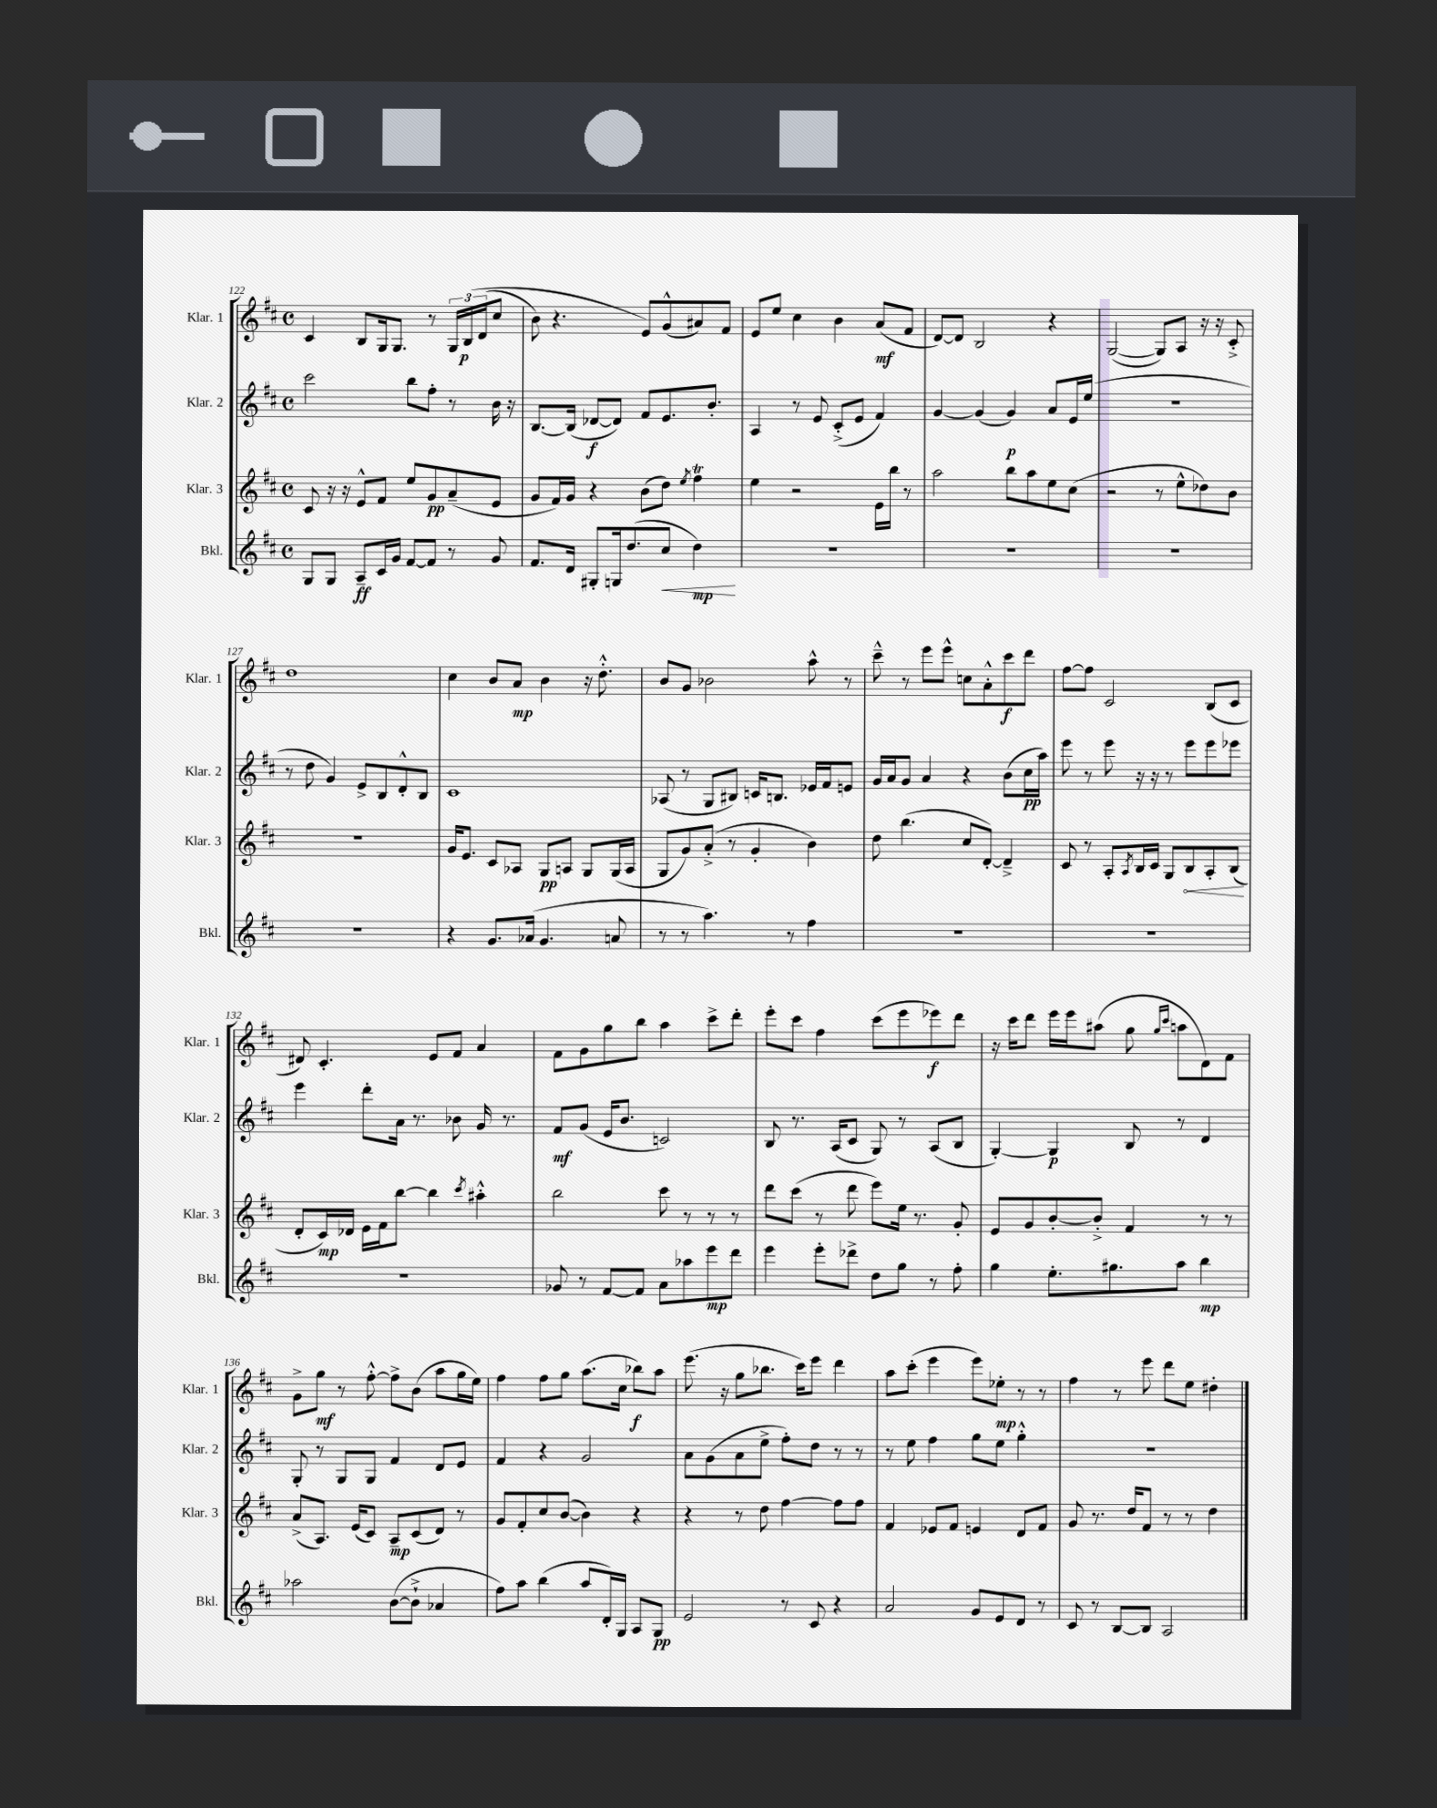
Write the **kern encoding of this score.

**kern	**dynam	**kern	**dynam	**kern	**dynam	**kern	**dynam
*part4	*part4	*part3	*part3	*part2	*part2	*part1	*part1
*staff4	*staff4	*staff3	*staff3	*staff2	*staff2	*staff1	*staff1
*I"Bkl.	*	*I"Klar. 3	*	*I"Klar. 2	*	*I"Klar. 1	*
*I'Bkl.	*	*I'Klar. 3	*	*I'Klar. 2	*	*I'Klar. 1	*
*clefG2	*	*clefG2	*	*clefG2	*	*clefG2	*
*k[f#c#]	*	*k[f#c#]	*	*k[f#c#]	*	*k[f#c#]	*
*M4/4	*	*M4/4	*	*M4/4	*	*M4/4	*
*met(c)	*	*met(c)	*	*met(c)	*	*met(c)	*
=122	=122	=122	=122	=122	=122	=122	=122
8G/L	.	8c#/	.	2ccc#\	.	4c#/	.
8G/J	.	16r	.	.	.	.	.
.	.	16r	.	.	.	.	.
8A~/L	ff	8e^^/L	.	.	.	8B/L	.
16c#/L	.	8f#/J	.	.	.	16G/k	.
16g/JJ	.	.	.	.	.	8.G/J	.
[8f#/L	.	8ee/L	.	8bb\L	.	.	.
8f#/J]	.	8g/	pp	8ff#'\J	.	8r	.
8r	.	(8a~/	.	8r	.	24G/LL	.
.	.	.	.	.	.	(24B/	p
.	.	.	.	.	.	(24d/J	.
8g/	.	8e/J	.	16b\	.	8cc#/J	.
.	.	.	.	16r	.	.	.
=123	=123	=123	=123	=123	=123	=123	=123
8.f#/L	.	8g/L	.	[8.B/L	.	8b\)	.
.	.	16f#/L)	.	.	.	4.r	.
16d/Jk	.	16g/JJ	.	(16B/Jk]	.	.	.
8G#X'/L	.	4r	.	[8d-X/L	f	.	.
16Gn/k	.	.	.	8d-/J])	.	.	.
(8.dd/	.	.	.	.	.	.	.
.	.	(8b\L	.	8f#/L	.	8e/L)	.
!	!LO:HP:b	!	!	!	!	!	!
8cc#/J	<	8dd\J)	.	8.e/	.	(8g^^/	.
.	.	8qee/	.	.	.	.	.
4dd\)	mp	4ff#t\	.	.	.	8a#X/)	.
.	.	.	.	8.b'/J	.	.	.
.	.	.	.	.	.	8f#/J	.
.	[	.	.	.	.	.	.
=124	=124	=124	=124	=124	=124	=124	=124
1r	.	4ee\	.	4A/	.	8e/L	.
.	.	.	.	.	.	8ee/J	.
.	.	2r	.	8r	.	4cc#\	.
.	.	.	.	8e/	.	.	.
.	.	.	.	(8c#'^/L	.	4b\	.
.	.	.	.	8e/J	.	.	.
.	.	16e\LL	.	4f#/)	.	(8a/L	mf
.	.	16bb\JJ	.	.	.	.	.
.	.	8r	.	.	.	8f#/J	.
=125	=125	=125	=125	=125	=125	=125	=125
1r	.	2aa\	.	[4g/	.	[8d/L)	.
.	.	.	.	.	.	8d/J]	.
.	.	.	.	(4g/]	.	2B/	.
.	.	8bb\L	.	4g/)	p	.	.
.	.	8aa\	.	.	.	.	.
.	.	8ee\	.	8a/L	.	4r	.
.	.	(8cc#\J	.	16e/L	.	.	.
.	.	.	.	(16ee/JJ	.	.	.
=126	=126	=126	=126	=126	=126	=126	=126
1r	.	2r	.	1r	.	([2G/	.
.	.	8r	.	.	.	8G/L])	.
.	.	8ee^^\L	.	.	.	8A/J	.
.	.	8dd-X\)	.	.	.	16r	.
.	.	.	.	.	.	16r	.
.	.	8b\J	.	.	.	8c#'^/	.
!!LO:LB:g=z
=127	=127	=127	=127	=127	=127	=127	=127
1r	.	1r	.	8r	.	1dd	.
.	.	.	.	8dd\	.	.	.
.	.	.	.	4g/)	.	.	.
.	.	.	.	8e^/L	.	.	.
.	.	.	.	8B/	.	.	.
.	.	.	.	8d'^^/	.	.	.
.	.	.	.	8B/J	.	.	.
=128	=128	=128	=128	=128	=128	=128	=128
4r	.	16g/KL	.	1c#	.	4cc#\	.
.	.	8.e/J	.	.	.	.	.
8.g/L	.	8c#/L	.	.	.	8b/L	.
.	.	8A-X/J	.	.	.	8a/J	mp
(16a-X/Jk	.	.	.	.	.	.	.
4.g/	.	8G/L	pp	.	.	4b\	.
.	.	8An/J	.	.	.	.	.
.	.	8G/L	.	.	.	16r	.
.	.	.	.	.	.	8.dd'^^\	.
8an/	.	(16G/L	.	.	.	.	.
.	.	16A/JJ	.	.	.	.	.
=129	=129	=129	=129	=129	=129	=129	=129
8r	.	8G/L	.	(8A-X/	.	8b/L	.
8r	.	8g/)	.	8r	.	8g/J	.
4.aa\)	.	(8a'^/J	.	8G/L	.	2b-X\	.
.	.	8r	.	8B#X/J)	.	.	.
.	.	4g'/	.	16cn/KL	.	.	.
.	.	.	.	8.Bn/J	.	.	.
8r	.	.	.	.	.	.	.
4ff#\	.	4b\)	.	16e-X/LL	.	8aa^^\	.
.	.	.	.	16f#/J	.	.	.
.	.	.	.	8en/J	.	8r	.
=130	=130	=130	=130	=130	=130	=130	=130
1r	.	8dd\	.	16g/LL	.	8ccc#~^^\	.
.	.	.	.	16a/J	.	.	.
.	.	(4.bb\	.	8g/J	.	8r	.
.	.	.	.	4a/	.	8eee\L	.
.	.	.	.	.	.	8eee^^\J	.
.	.	8cc#/L	.	4r	.	8ccn\L	.
.	.	[8d'/J)	.	.	.	8a'^^\	.
.	.	4d~^/]	.	(8b\L	.	8ccc#\	f
.	.	.	.	16cc#\L	pp	8ddd\J	.
.	.	.	.	16aa\JJ)	.	.	.
=131	=131	=131	=131	=131	=131	=131	=131
1r	.	8c#/	.	8eee\	.	[8ff#\L	.
.	.	8r	.	8r	.	8ff#\J]	.
.	.	8A'/L	.	8eee\	.	2c#/	.
.	.	8qA/	.	.	.	.	.
.	.	16B/L	.	16r	.	.	.
.	.	16c#/JJ	.	16r	.	.	.
.	.	8G/L	.	8r	.	.	.
!	!	!	!LO:HP:b	!	!	!	!
.	.	8B/	<	8eee\L	.	.	.
.	.	8A'/	.	8eee\	.	(8B/L	.
.	.	(8B/J	.	8eee-X\J	.	8c#/J	.
.	.	.	[	.	.	.	.
!!LO:LB:g=z
=132	=132	=132	=132	=132	=132	=132	=132
1r	.	8d'/L	.	4eee\	.	8d#X/)	.
.	.	16c#/L)	mp	.	.	4.c#'/	.
.	.	16d-X/JJ	.	.	.	.	.
.	.	16e\LL	.	8ddd'\L	.	.	.
.	.	16f#\J	.	.	.	.	.
.	.	[8bb\J	.	16a\Jk	.	.	.
.	.	.	.	8.r	.	.	.
.	.	4bb\]	.	.	.	8e/L	.
.	.	.	.	8b-X\	.	8f#/J	.
.	.	8qccc#/	.	.	.	.	.
.	.	4aa#X'^^\	.	16g/	.	4a/	.
.	.	.	.	8.r	.	.	.
=133	=133	=133	=133	=133	=133	=133	=133
8g-X/	.	2bb\	.	8f#/L	mf	8f#\L	.
8r	.	.	.	(8g/J	.	8g\	.
[8f#/L	.	.	.	16e/KL	.	8gg\	.
.	.	.	.	8.b/J	.	.	.
8f#/J]	.	.	.	.	.	8bb\J	.
8a\L	.	8ccc#\	.	2cn/)	.	4aa\	.
8aa-X\	.	8r	.	.	.	.	.
8eee\	mp	8r	.	.	.	8ccc#^\L	.
8ddd\J	.	8r	.	.	.	8ddd'\J	.
=134	=134	=134	=134	=134	=134	=134	=134
4eee\	.	8ddd\L	.	8B/	.	8eee'\L	.
.	.	(8ccc#\J	.	8.r	.	8ccc#\J	.
8eee'\L	.	8r	.	.	.	4ff#\	.
.	.	.	.	(16A/KL	.	.	.
8ddd-X^\J	.	8ddd\	.	8c#/J	.	.	.
8dd\L	.	8eee\L)	.	8G/)	.	(8ccc#\L	.
8gg\J	.	16ee\Jk	.	8r	.	8eee\	.
.	.	8.r	.	.	.	.	.
8r	.	.	.	(8A/L	.	8eee-X\)	f
8ff#'\	.	8g'/	.	8B/J	.	8ddd\J	.
=135	=135	=135	=135	=135	=135	=135	=135
4gg\	.	8e/L	.	[4G'/)	.	16r	.
.	.	.	.	.	.	16ccc#\KL	.
.	.	8g/	.	.	.	8ddd\J	.
8.ee'\L	.	[8b'/	.	4G/]	p	16eee\LL	.
.	.	.	.	.	.	16eee\J	.
.	.	8b'^/J]	.	.	.	(8aa#X\J	.
8.gg#X\	.	.	.	.	.	.	.
.	.	4f#/	.	8B/	.	8gg\	.
.	.	.	.	.	.	16qqgg/LL	.
.	.	.	.	.	.	16qqccc#/JJ	.
8aa\J	.	.	.	8r	.	8aan\L	.
4bb\	mp	8r	.	4d/	.	8d\)	.
.	.	8r	.	.	.	8f#\J	.
!!LO:LB:g=z
=136	=136	=136	=136	=136	=136	=136	=136
2aa-X\	.	(8a^/L	.	8G'/	.	8g^\L	.
.	.	8.A/J)	.	8r	.	8gg\J	mf
.	.	.	.	8G/L	.	8r	.
.	.	(16e/KL	.	.	.	.	.
.	.	8c#/J)	.	8G/J	.	[8ff#'^^\	.
([8b\L	.	8A~/L	mp	4f#/	.	8ff#^\L]	.
8b`^\J]	.	(8c#/	.	.	.	(8b\J	.
4a-X/	.	8d/J)	.	8d/L	.	8aa\L	.
.	.	8r	.	8e/J	.	16gg\L	.
.	.	.	.	.	.	16ee\JJ)	.
=137	=137	=137	=137	=137	=137	=137	=137
8ff#\L)	.	8g/L	.	4f#/	.	4ff#\	.
8aa\J	.	8f#'/	.	.	.	.	.
(4bb\	.	8cc#/	.	4r	.	8ff#\L	.
.	.	([8b/J	.	.	.	8gg\J	.
8aa/L	.	4b\])	.	2g/	.	(8.aa\L	.
16d'/L)	.	.	.	.	.	.	.
16G/JJ	.	.	.	.	.	16cc#\Jk	.
8A/L	.	4r	.	.	.	8bb-X\L)	f
8G/J	pp	.	.	.	.	8aa\J	.
=138	=138	=138	=138	=138	=138	=138	=138
2e/	.	4r	.	8a\L	.	(8.eee\	.
.	.	.	.	(8g\	.	.	.
.	.	.	.	.	.	16r	.
.	.	8r	.	8a\	.	8gg\L	.
.	.	8dd\	.	8ee^\J	.	8.bb-X\J	.
8r	.	[4ff#\	.	8ff#'\L)	.	.	.
.	.	.	.	.	.	16ccc#\KL)	.
8c#/	.	.	.	8dd\J	.	8eee\J	.
4r	.	8ff#\L]	.	8r	.	4ddd\	.
.	.	8ff#\J	.	8r	.	.	.
=139	=139	=139	=139	=139	=139	=139	=139
2a/	.	4f#/	.	8r	.	8aa\L	.
.	.	.	.	8ee\	.	(8ccc#'\J	.
.	.	8e-X/L	.	4ff#\	.	4eee\	.
.	.	8f#/J	.	.	.	.	.
8g/L	.	4en/	.	8gg\L	.	8eee\L)	.
8e/	.	.	.	8ee\J	.	8ee-X'\J	mp
8d/J	.	8d/L	.	4gg'^^\	.	8r	.
8r	.	8f#/J	.	.	.	8r	.
=140	=140	=140	=140	=140	=140	=140	=140
8c#/	.	8g/	.	1r	.	4ff#\	.
8r	.	8.r	.	.	.	.	.
[8B/L	.	.	.	.	.	8r	.
.	.	16dd/KL	.	.	.	.	.
8B/J]	.	8f#/J	.	.	.	8eee\	.
2A/	.	8r	.	.	.	8ddd\L	.
.	.	8r	.	.	.	8ee\J	.
.	.	4dd\	.	.	.	4dd#X'\	.
==	==	==	==	==	==	==	==
*-	*-	*-	*-	*-	*-	*-	*-
